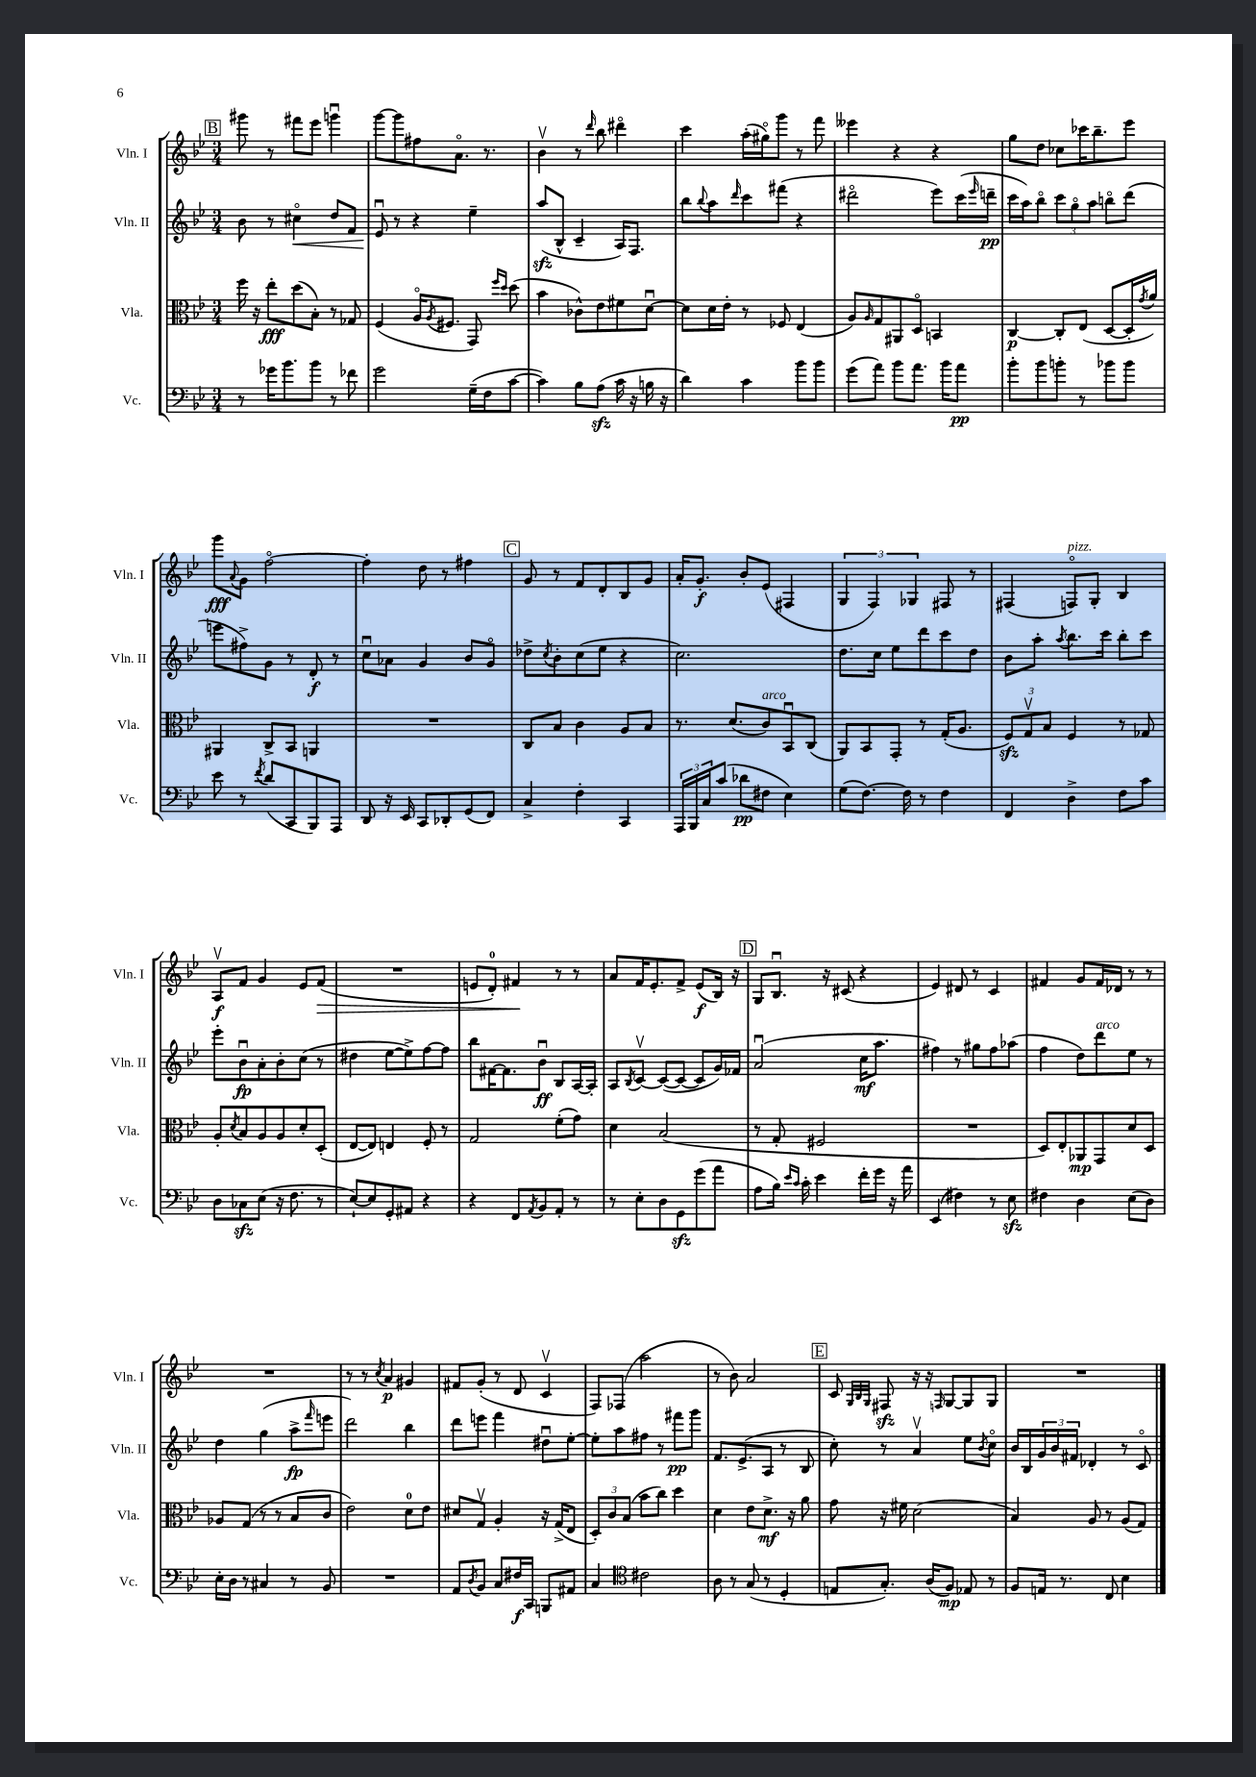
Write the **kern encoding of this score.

**kern	**dynam	**kern	**dynam	**kern	**dynam	**kern	**dynam
*part4	*part4	*part3	*part3	*part2	*part2	*part1	*part1
*staff4	*staff4	*staff3	*staff3	*staff2	*staff2	*staff1	*staff1
*I"Vc.	*	*I"Vla.	*	*I"Vln. II	*	*I"Vln. I	*
*I'Vc.	*	*I'Vla.	*	*I'Vln. II	*	*I'Vln. I	*
*clefF4	*	*clefC3	*	*clefG2	*	*clefG2	*
*k[b-e-]	*	*k[b-e-]	*	*k[b-e-]	*	*k[b-e-]	*
*M3/4	*	*M3/4	*	*M3/4	*	*M3/4	*
!!LO:REH:place=s1:t=B
=21	=21	=21	=21	=21	=21	=21	=21
8r	.	16ff\	.	8b-\	.	8ggg#X\	.
.	.	16r	.	.	.	.	.
16g-X\KL	.	8ee-'\L	fff	8r	.	8r	.
8.b-\	.	.	.	.	.	.	.
!	!	!	!	!	!LO:HP:b	!	!
.	.	(8dd\	.	4cc#X\	<	8fff#X\L	.
8b-\J	.	8B-'\J)	.	.	.	8eee-\J	.
8r	.	8r	.	8dd/L	.	4gggnu\	.
8f-X\	.	8G-X/	.	8f/J	.	.	.
=22	=22	=22	=22	=22	=22	=22	=22
2g\	.	(4F/	.	8e-u/	.	[8ggg\L	.
.	.	.	.	8r	[	8ggg\]	.
.	.	16A/KL	.	4r	.	8ff#X\	.
.	.	8qA/	.	.	.	.	.
.	.	8.F#X/J	.	.	.	.	.
.	.	.	.	.	.	8.a\J	.
(16G~\LL	.	8GG/)	.	4ee-~\	.	.	.
16F\J	.	.	.	.	.	8.r	.
.	.	16qqff/LL	.	.	.	.	.
.	.	16qqdd/JJ	.	.	.	.	.
[8c\J	.	(8dd\	.	.	.	.	.
=23	=23	=23	=23	=23	=23	=23	=23
4c\])	.	4b-\	.	(8aazz/L	.	4b-v\	.
.	.	.	.	8B-^^/J	.	.	.
8B-\L	.	8c-X^^\L)	.	4c~/	.	8r	.
.	.	.	.	.	.	16qqddd/	.
(8Azz\J	.	8e-\	.	.	.	8bb-\	.
16c\	.	8f#X\	.	16A/KL)	.	4ddd#X\	.
16r	.	.	.	8.F/J	.	.	.
16Bn\	.	[8du\J	.	.	.	.	.
16r	.	.	.	.	.	.	.
=24	=24	=24	=24	=24	=24	=24	=24
4d\)	.	8d\L]	.	8bb-\L	.	4ccc\	.
.	.	.	.	8qqbb-/	.	.	.
.	.	16d\L	.	8aa\	.	.	.
.	.	16e-'\JJ	.	.	.	.	.
.	.	.	.	16qqddd/	.	.	.
4c\	.	8r	.	8ccc\	.	(16aa'\LL	.
.	.	.	.	.	.	16gg#X\J)	.
.	.	8F-X/	.	(8fff#X\J	.	8ggg\J	.
8b-\L	.	(4E-/	.	4r	.	8r	.
8b-\J	.	.	.	.	.	8fff\	.
=25	=25	=25	=25	=25	=25	=25	=25
(8g\L	.	8A/L)	.	2ddd#X\	.	4eee--X\	.
.	.	16qqA/	.	.	.	.	.
8a\J)	.	8G/	.	.	.	.	.
8b-\L	.	8AA#X/	.	.	.	4r	.
8.a\J	.	8D/J	.	.	.	.	.
.	.	4BBn/	.	8eee-\L)	.	4r	.
16b-\KL	.	.	.	.	.	.	.
8a\J	pp	.	.	(16ccc\L	.	.	.
.	.	.	.	16qqeee-/	.	.	.
.	.	.	.	16dddn~\JJ	pp	.	.
=26	=26	=26	=26	=26	=26	=26	=26
8b-'\L	.	[4C/	p	16ccc\LL	.	8gg\L	.
.	.	.	.	16aa\J)	.	.	.
8b-\	.	.	.	8bb-\J	.	8dd\J	.
8bn'\J	.	8C'/L]	.	12ccc\L	.	8cc-X\L	.
.	.	.	.	12gg\	.	.	.
8r	.	(8E-/J	.	.	.	16ccc-X\K	.
.	.	.	.	12aa\J	.	.	.
.	.	.	.	.	.	8.bb-~\	.
8b-X\L	.	[8D/L	.	8bbn\L	.	.	.
8b-\J	.	16D'/L]	.	(8ddd\J	.	8eee-\J	.
.	.	8qg/	.	.	.	.	.
.	.	16a/JJ)	.	.	.	.	.
!!LO:LB:g=z
=27	=27	=27	=27	=27	=27	=27	=27
8e-\	.	4AA#X/	.	8eeen\L	.	8ggg\L	fff
.	.	.	.	.	.	8qqa/	.
8r	.	.	.	8ff#X^\)	.	8g\J	.
8qf/	.	.	.	.	.	.	.
(8d/L	.	8C^/L	.	8g\J	.	[2ff\	.
8CC/	.	8BB-/J	.	8r	.	.	.
8BBB-/)	.	4AAn/	.	8d'/	f	.	.
8AAA/J	.	.	.	8r	.	.	.
=28	=28	=28	=28	=28	=28	=28	=28
8DD/	.	2.r	.	8ccu\L	.	4ff'\]	.
16r	.	.	.	8a-X\J	.	.	.
16EE-/	.	.	.	.	.	.	.
8CC/L	.	.	.	4g/	.	8dd\	.
8DD-X'/	.	.	.	.	.	8r	.
(8GG/	.	.	.	8b-/L	.	4ff#X\	.
8FF/J)	.	.	.	8g/J	.	.	.
!!LO:REH:place=s1:t=C
=29	=29	=29	=29	=29	=29	=29	=29
4C^/	.	8C/L	.	8dd-X^\L	.	8g/	.
.	.	.	.	8qcc/	.	.	.
.	.	8B-/J	.	8b-'\	.	8r	.
4F'\	.	4c\	.	(8cc\	.	8f/L	.
.	.	.	.	8ee-\J	.	8d'/	.
4CC/	.	8A/L	.	4r	.	8B-/	.
.	.	8B-/J	.	.	.	8g/J	.
=30	=30	=30	=30	=30	=30	=30	=30
24AAA/LL	.	8.r	.	2.cc\)	.	16a'/KL	.
24BBB-/	.	.	.	.	.	.	.
.	.	.	.	.	.	8.g'/J	f
24C/J	.	.	.	.	.	.	.
(8c/J	.	.	.	.	.	.	.
.	.	(8.d/L	.	.	.	.	.
8d-X\L	pp	.	.	.	.	8b-'/L	.
!	!	!LO:TX:a:i:t=arco	!	!	!	!	!
8F#X\J	.	8c/)	.	.	.	(8e-/J	.
4E-\)	.	8BB-u/	.	.	.	4F#X/	.
.	.	(8C/J	.	.	.	.	.
=31	=31	=31	=31	=31	=31	=31	=31
(8G\L	.	8AA/L)	.	8.dd\L	.	6G/	.
[8.F\J)	.	8BB-/	.	.	.	.	.
.	.	.	.	.	.	6F/)	.
.	.	.	.	16cc\Jk	.	.	.
.	.	8GG'/J	.	8ee-\L	.	.	.
16F\]	.	.	.	.	.	.	.
.	.	.	.	.	.	6G-X/	.
8r	.	8r	.	8ddd\	.	.	.
4F\	.	(16G'/KL	.	8ccc\	.	8F#X/	.
.	.	8.A/J	.	.	.	.	.
.	.	.	.	8dd\J	.	8r	.
=32	=32	=32	=32	=32	=32	=32	=32
4FF/	.	12Fzz/L)	.	8b-\L	.	(4F#X/	.
.	.	12Gv/	.	.	.	.	.
.	.	.	.	8aa'\J	.	.	.
.	.	12B-/J	.	.	.	.	.
.	.	.	.	8qaa/	.	.	.
!	!	!	!	!	!	!LO:TX:a:i:t=pizz.	!
4D^\	.	4F/	.	8.bb-\L	.	8Fn/L)	.
.	.	.	.	.	.	8G'/J	.
.	.	.	.	16ccc\Jk	.	.	.
8F\L	.	8r	.	8bb-'\L	.	4B-/	.
8c\J	.	8G-X/	.	8ccc\J	.	.	.
!!LO:LB:g=z
=33	=33	=33	=33	=33	=33	=33	=33
8D\L	.	8A'/L	.	8eee-'\L	.	8Av/L	f
.	.	8qd/	.	.	.	.	.
8C-Xzz\	.	8B-/	.	8b-u\	fp	8f/J	.
(8E-\J	.	8A/	.	8a'\	.	4g/	.
16r	.	8A/	.	8b-'\	.	.	.
8.F\	.	.	.	.	.	.	.
.	.	8d'/	.	(8cc\J	.	8e-/L	.
!	!	!	!	!	!	!	!LO:HP:b
8r	.	(8D'/J	.	8r	.	(8f/J	>
=34	=34	=34	=34	=34	=34	=34	=34
[8E-`/L)	.	[8E-/L	.	4dd#X\	.	2.r	.
8E-/]	.	8E-/J])	.	.	.	.	.
8GG'/	.	4En/	.	[8ee-\L	.	.	.
8AA#X/J	.	.	.	8ee-^\])	.	.	.
4r	.	8F'/	.	[8ff\	.	.	.
.	.	8r	.	8ff\J]	.	.	.
=35	=35	=35	=35	=35	=35	=35	=35
4r	.	2G/	.	8bb-\L	.	8en/L	.
.	.	.	.	[16f#X\K	.	8d'/J)	.
.	.	.	.	8.f#\]	.	.	.
8FF/L	.	.	.	.	.	4f#X/	.
8qAA/	.	.	.	.	.	.	.
8BB-/	.	.	.	8b-u\J	ff	.	.
8AA'/J	.	(8f'\L	.	8B-/L	.	8r	]
8r	.	8g\J)	.	[16A/L	.	8r	.
.	.	.	.	16A'/JJ]	.	.	.
=36	=36	=36	=36	=36	=36	=36	=36
8r	.	4d\	.	8A/L	.	8a/L	.
.	.	.	.	8qB-/	.	.	.
8E-'\L	.	.	.	[8cv/J	.	16f/K	.
.	.	.	.	.	.	8.e-'/	.
8D\	.	(2B-/	.	(8c/L_	.	.	.
8GGzz\	.	.	.	8c/J_	.	8f^/J	.
(8g\	.	.	.	8c/L]	.	(8e-/L	f
8a\J	.	.	.	16g/L)	.	16B-/Jk)	.
.	.	.	.	16f-X/JJ	.	16r	.
!!LO:REH:place=s1:t=D
=37	=37	=37	=37	=37	=37	=37	=37
8A\L	.	8r	.	(2au/	.	8G/L	.
16B-\Jk)	.	8G'/	.	.	.	8.B-u/J	.
16qqe-/LL	.	.	.	.	.	.	.
16qqc/JJ	.	.	.	.	.	.	.
16c'\	.	.	.	.	.	.	.
4e-\	.	2F#X/	.	.	.	.	.
.	.	.	.	.	.	16r	.
.	.	.	.	.	.	(8c#X/	.
16f'\LL	.	.	.	16cc\KL	mf	4r	.
16g\JJ	.	.	.	8.aa\J	.	.	.
16r	.	.	.	.	.	.	.
16a\	.	.	.	.	.	.	.
=38	=38	=38	=38	=38	=38	=38	=38
(4EE-/	.	2.r	.	4ff#X\)	.	4e-/)	.
4F#X\)	.	.	.	8r	.	8d#X/	.
.	.	.	.	8gg#X\L	.	8r	.
8r	.	.	.	8ff#\	.	4c/	.
8E-zz\	.	.	.	(8aa-X\J	.	.	.
=39	=39	=39	=39	=39	=39	=39	=39
4F#X\	.	8D/L)	.	4ff\	.	4f#X/	.
.	.	8E-'/	.	.	.	.	.
4D\	.	8AA-X/	mp	8dd\L)	.	8g/L	.
!	!	!	!	!LO:TX:a:i:t=arco	!	!	!
.	.	8GG/	.	8ddd\	.	16f#/L	.
.	.	.	.	.	.	16d-X/JJ	.
(8E-\L	.	8d/	.	8ee-\J	.	8r	.
8D\J)	.	8D/J	.	8r	.	8r	.
!!LO:LB:g=z
=40	=40	=40	=40	=40	=40	=40	=40
16E-'\LL	.	8A-X/L	.	4dd\	.	2.r	.
16D\JJ	.	.	.	.	.	.	.
8r	.	(8G/J	.	.	.	.	.
4C#X/	.	8r	.	(4gg\	.	.	.
.	.	8r	.	.	.	.	.
8r	.	8B-/L	.	8aa^\L	fp	.	.
.	.	.	.	16qqfff/	.	.	.
8BB-/	.	8c/J	.	8eeen\J	.	.	.
=41	=41	=41	=41	=41	=41	=41	=41
2.r	.	2e-\)	.	2ddd\)	.	8r	.
.	.	.	.	.	.	8r	.
.	.	.	.	.	.	8qcc/	.
.	.	.	.	.	.	4a/	p
.	.	8d\L	.	4bb-\	.	4g#X/	.
.	.	8e-\J	.	.	.	.	.
=42	=42	=42	=42	=42	=42	=42	=42
8AA/L	.	8d#X/L	.	8ddd\L	.	8f#X/L	.
8qD/	.	.	.	.	.	.	.
8BB-/J	.	8Gv/J	.	8eeen\J	.	(8g'/J	.
8C/L	.	4A'/	.	4fff\	.	8r	.
16F#X/L	f	.	.	.	.	8d/	.
16CC/JJ	.	.	.	.	.	.	.
8BBBn/L	.	16r	.	8dd#Xu\L	.	4cv/	.
.	.	(16G^/KL	.	.	.	.	.
8AA#X/J	.	8E-/J	.	[8ee-'\J	.	.	.
=43	=43	=43	=43	=43	=43	=43	=43
4C/	.	12D'/L)	.	8ee-'\L]	.	8F/L)	.
.	.	12c/	.	.	.	.	.
.	.	.	.	8aa\	.	(8F-X/J	.
.	.	(12B-/J	.	.	.	.	.
*clefC4	*	*	*	*	*	*	*
2c#X\	.	8b-\L	.	8ff#X\J	.	2aa\	.
.	.	8cc\J)	.	8r	.	.	.
.	.	4dd\	.	8fff#X\L	pp	.	.
.	.	.	.	8ggg\J	.	.	.
=44	=44	=44	=44	=44	=44	=44	=44
8A\	.	4d\	.	8.f/L	.	8r	.
8r	.	.	.	.	.	8b-\)	.
.	.	.	.	(8.e-^/	.	.	.
(8G/	.	8e-\L	.	.	.	2a/	.
8r	.	8.d^\J	mf	8A/J	.	.	.
4D'/	.	.	.	8r	.	.	.
.	.	16r	.	.	.	.	.
.	.	8a\	.	8B-/	.	.	.
!!LO:REH:place=s1:t=E
=45	=45	=45	=45	=45	=45	=45	=45
8En/L	.	8g\	.	8cc'\)	.	8c/	.
.	.	.	.	.	.	32qqG/LLL	.
.	.	.	.	.	.	32qqB-/	.
.	.	.	.	.	.	32qqG/JJJ	.
8.G'/J)	.	16r	.	8r	.	8F#Xzz/	.
.	.	16f#X\	.	.	.	.	.
.	.	(2d\	.	4av/	.	16r	.
(16A/KL	.	.	.	.	.	16r	.
.	.	.	.	.	.	16qqFn/	.
8F/J)	mp	.	.	.	.	[8G/L	.
8E-X/	.	.	.	8ee-\L	.	8G/]	.
.	.	.	.	8qb-/	.	.	.
8r	.	.	.	8cc\J	.	8G/J	.
=46	=46	=46	=46	=46	=46	=46	=46
8F/L	.	4B-/)	.	16b-/LL	.	2.r	.
.	.	.	.	16B-/	.	.	.
16En/Jk	.	.	.	24g/	.	.	.
.	.	.	.	24b-/	.	.	.
8.r	.	.	.	.	.	.	.
.	.	.	.	24f#X/JJ	.	.	.
.	.	8A/	.	4d-X'/	.	.	.
8C/	.	8r	.	.	.	.	.
4B-\	.	(8A/L	.	8r	.	.	.
.	.	8G/J)	.	8c/	.	.	.
==	==	==	==	==	==	==	==
*-	*-	*-	*-	*-	*-	*-	*-
